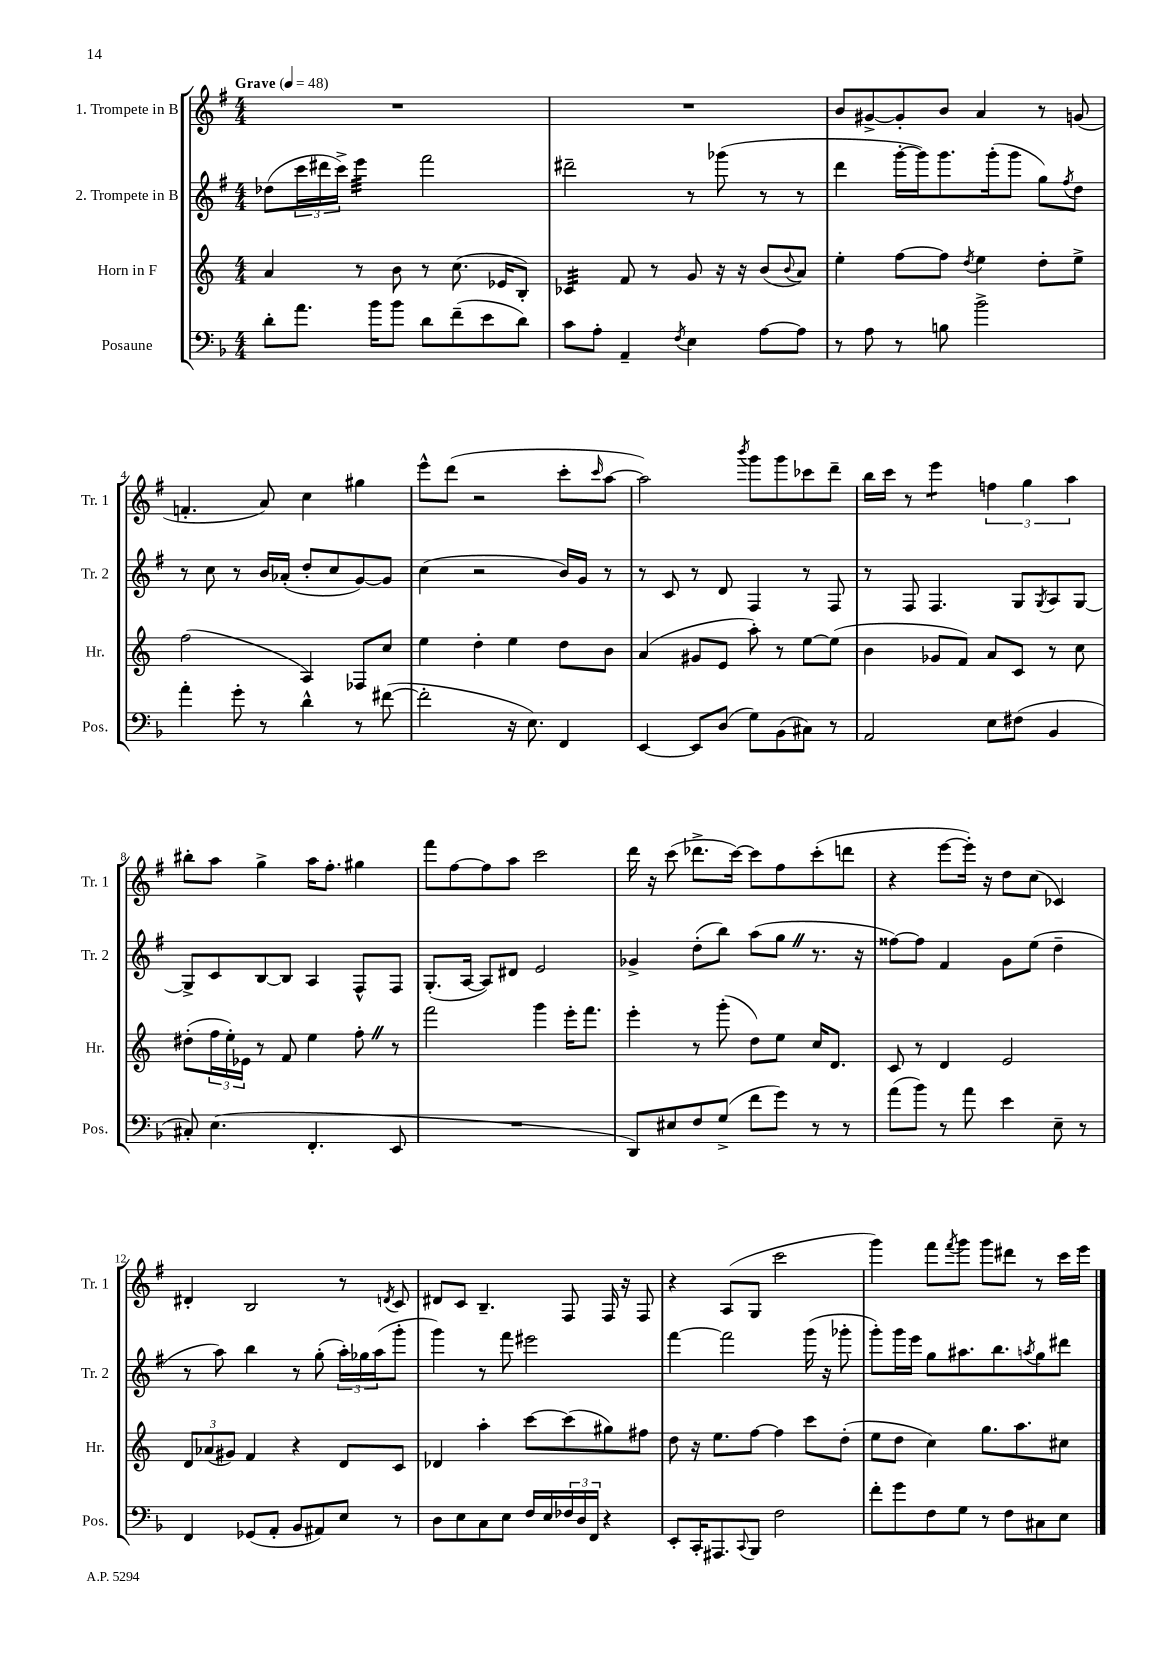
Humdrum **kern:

**kern	**kern	**kern	**kern
*staff4	*staff3	*staff2	*staff1
*clefF4	*clefG2	*clefG2	*clefG2
*k[b-]	*k[]	*k[f#]	*k[f#]
*M4/4	*M4/4	*M4/4	*M4/4
*MM48	*MM48	*MM48	*MM48
8d'	4a	(8dd-	1r
8.a	.	24ccc	.
.	.	24ddd#	.
.	.	24ccc^)	.
.	8r	4eee	.
16b-	.	.	.
8b-	8b	.	.
8d	8r	2fff#	.
(8f~	(8.cc	.	.
8e	.	.	.
.	16e-	.	.
8d)	8B')	.	.
=	=	=	=
8c	4c-	2ddd#~	1r
8A'	.	.	.
4AA~	8f	.	.
.	8r	.	.
8qF	.	.	.
4E	8g	8r	.
.	16r	(8ggg-	.
.	16r	.	.
[8A	(8b	8r	.
.	8qqb	.	.
8A]	8a)	8r	.
=	=	=	=
8r	4ee'	4ddd	8b
8A	.	.	[8g#^
8r	[8ff	[16ggg'	8g#']
.	.	16ggg])	.
8B	8ff]	8.ggg	8b
.	8qdd	.	.
2b-^	4ee	.	4a
.	.	(16ggg'	.
.	.	8ggg	.
.	8dd'	8gg)	8r
.	.	8qff#	.
.	8ee^	8dd	(8g
=	=	=	=
4a'	(2ff	8r	4.f'
.	.	8cc	.
8g'	.	8r	.
8r	.	16b	8a)
.	.	(16a-'	.
4d^^	4A)	8dd'	4cc
.	.	8cc	.
8r	8F-	[8g)	4gg#
([8f#	8cc	8g]	.
=	=	=	=
2f#']	4ee	(4cc	8eee^^
.	.	.	(8ddd
.	4dd'	2r	2r
16r	4ee	.	.
8.E)	.	.	.
4FF	8dd	16b)	8ccc'
.	.	16g	.
.	.	.	16qqccc
.	8b	8r	[8aa
=	=	=	=
[4EE	(4a	8r	2aa])
.	.	8c	.
8EE]	8g#	8r	.
(8D	8e	8d	.
.	.	.	8qbbb
8G)	8aa')	4F#	8ggg
(8BB-	8r	.	8ggg
8C#)	[8ee	8r	8ccc-
8r	(8ee]	8F#	8ddd~
=	=	=	=
2AA	4b	8r	16bb
.	.	.	16ccc
.	.	8F#	8r
.	8g-	4.F#	4eee
.	8f)	.	.
8E	8a	.	6ff
(8F#	8c	8G	.
.	.	.	6gg
.	.	8qG	.
4BB-	8r	8A	.
.	.	.	6aa
.	8cc	[8G	.
=	=	=	=
8C#')	(8dd#'	8G^]	8bb#'
(4.E	24ff	8c	8aa
.	24ee')	.	.
.	24e-	.	.
.	8r	[8B	4gg^
.	8f	8B]	.
4.FF'	4ee	4A	16aa
.	.	.	8.ff#'
.	8ff'	8F#^^	4gg#
8EE	8r	8F#	.
=	=	=	=
1r	2fff	(8.G'	8fff#
.	.	.	[8ff#
.	.	[16A	.
.	.	8A])	8ff#]
.	.	8d#	8aa
.	4ggg	2e	2ccc
.	16eee'	.	.
.	8.fff	.	.
=	=	=	=
8DD)	4eee'	4g-^	16ddd
.	.	.	16r
8E#	.	.	(8ccc
8F	8r	(8dd'	8.ddd-^
(8G^	(8ggg'	8bb)	.
.	.	.	[16ccc)
8f	8dd)	(8aa	8ccc]
8g)	8ee	8gg	8ff#
8r	16cc	8.r	(8ccc'
.	8.d	.	.
8r	.	.	8ddd
.	.	16r	.
=	=	=	=
(8a	8c	[8ff##)	4r
8b-)	8r	8ff##]	.
8r	4d	4f#	[8eee
8a	.	.	16eee'])
.	.	.	16r
4e	2e	8g	8dd
.	.	(8ee	(8cc
8E~	.	4dd~	4c-)
8r	.	.	.
=	=	=	=
4FF	12d	8r	4d#'
.	(12a-	.	.
.	.	8aa)	.
.	12g#)	.	.
(8GG-	4f	4bb	2B
8AA'	.	.	.
8BB-	4r	8r	.
8AA#)	.	(8gg'	.
8E	8d	24aa')	8r
.	.	24gg-	.
.	.	(24aa	.
.	.	.	8qd
8r	8c	8ggg'	8c
=	=	=	=
8D	4d-	4ggg)	8d#
8E	.	.	8c
8C	4aa'	8r	4.B~
8E	.	8fff#	.
16F	[8ccc	2eee#	.
16E	.	.	.
24F-	(8ccc]	.	8F#
24D	.	.	.
24FF	.	.	.
4r	8gg#)	.	16F#
.	.	.	16r
.	8ff#	.	8F#
=	=	=	=
8EE'	8dd	[4fff#	4r
16CC'	16r	.	.
8.AAA#	8.ee	.	.
.	.	2fff#]	(8A
8qqCC	.	.	.
8BBB-	[8ff	.	8G
2F	4ff]	.	2ccc
.	8ccc	(16ggg	.
.	.	16r	.
.	(8dd'	8ggg-'	.
=	=	=	=
8f'	8ee	8ggg')	4ggg)
8g	8dd	16ggg	.
.	.	16eee	.
8F	4cc)	8gg	8fff#
.	.	.	8qfff#
8G	.	8.aa#	8ggg
8r	8.gg	.	8ggg
.	.	8.bb	.
8F	.	.	8ddd#
.	8.aa	.	.
.	.	8qaa	.
8C#	.	8gg	8r
8E	8cc#	8ddd#	16ccc
.	.	.	16eee
==	==	==	==
*-	*-	*-	*-
